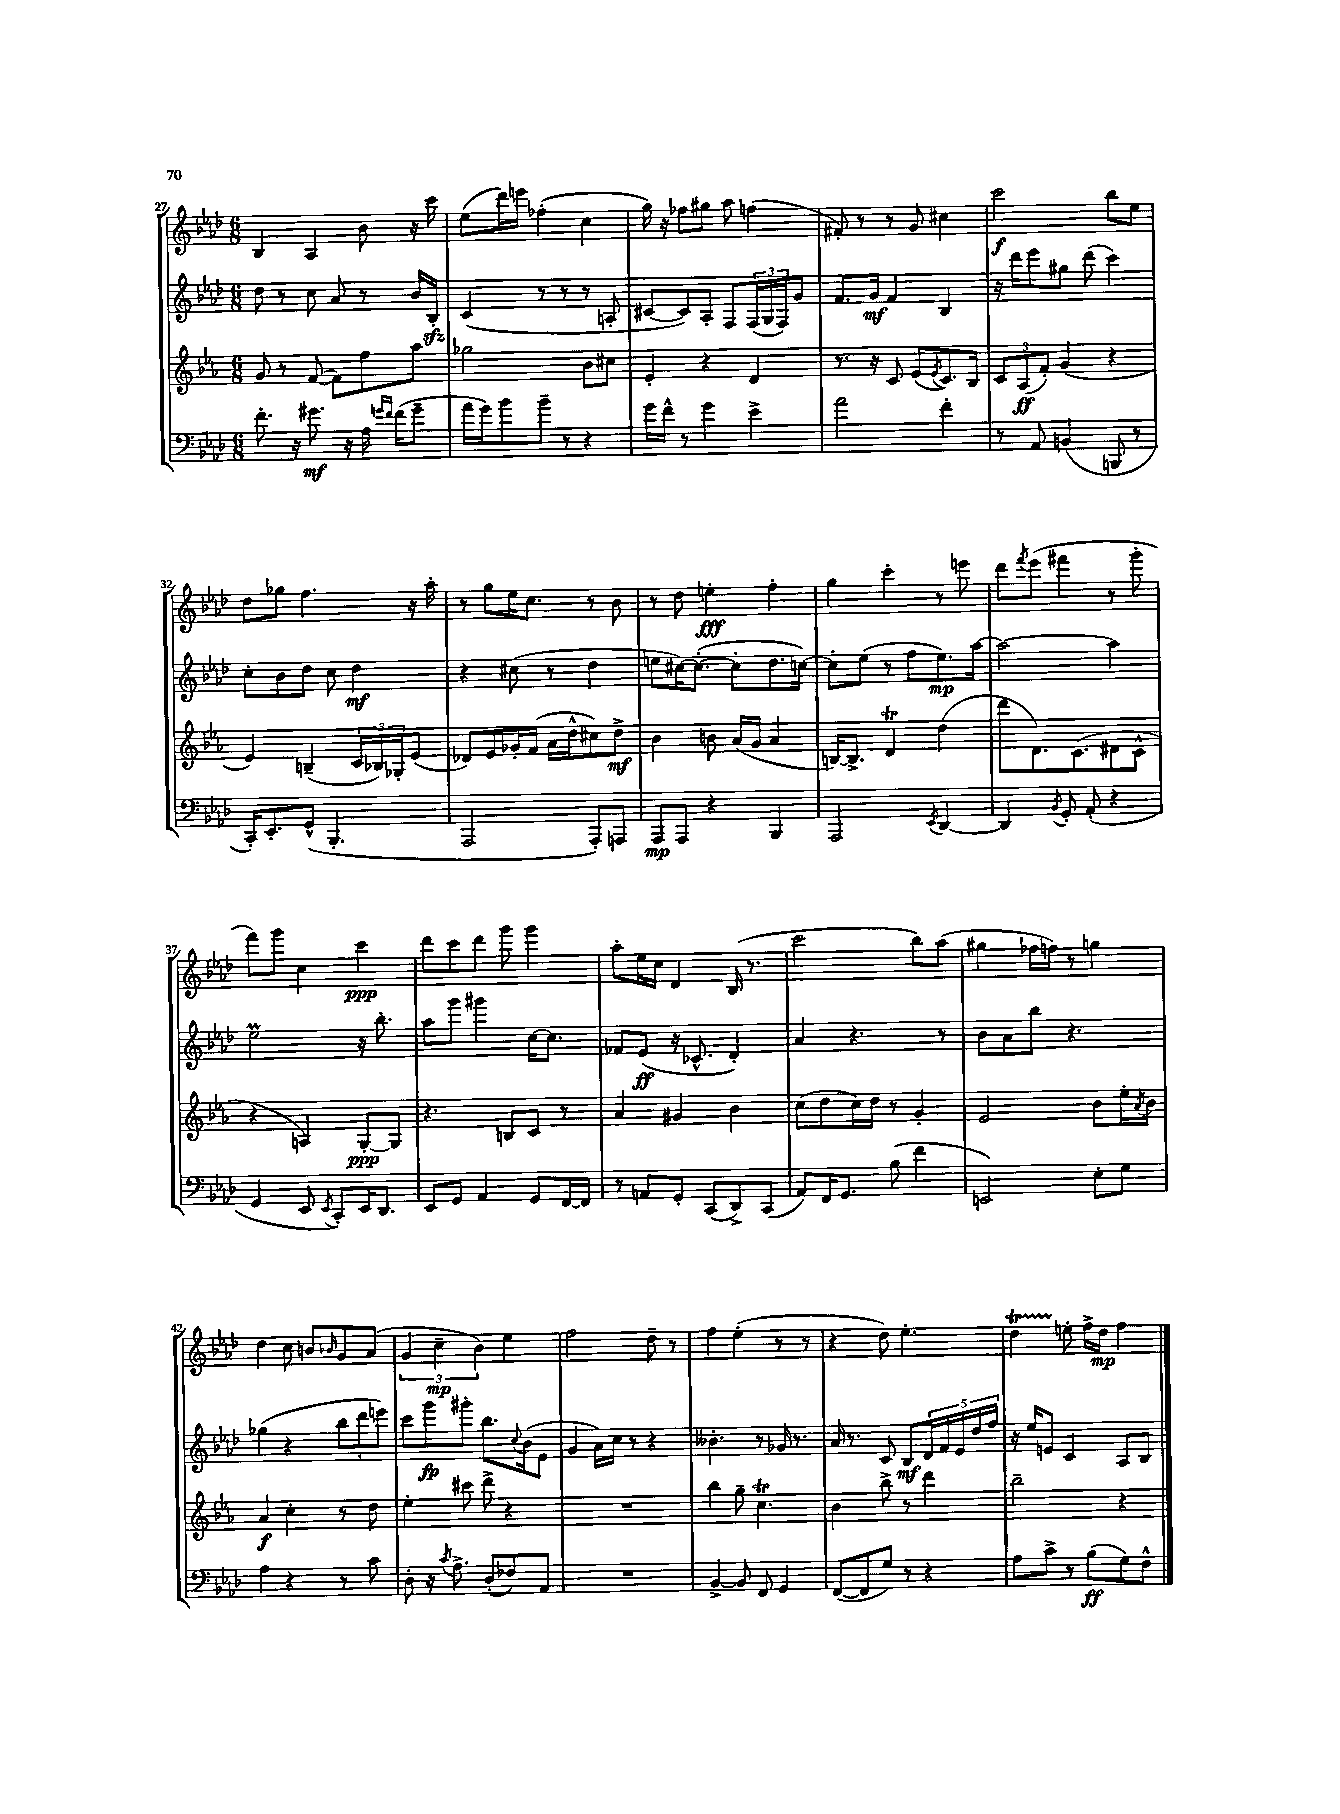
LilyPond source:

<<
\new StaffGroup <<
\new Staff = "s0" {
    \clef treble \key aes \major \numericTimeSignature \time 6/8
    bes4 aes4 bes'8 r16 c'''16 |
    ees''8( des'''16) e'''16 fes''4-.( c''4 |
    g''16) r16 fes''8 gis''8 aes''8 f''4( |
    fis'8-.) r8 r8 g'8 cis''4 |
    c'''2\f bes''8 ees''8 |
    des''8 ges''8 f''4. r16 aes''16-. |
    r8 g''8 ees''16 c''8. r8 bes'8 |
    r8 des''8 e''4-.\fff f''4-. |
    g''4 c'''4-. r8 e'''8 |
    des'''8 \acciaccatura { f'''8 } ees'''8( fis'''4 r8 g'''8-. |
    f'''8) g'''8 c''4 c'''4\ppp |
    des'''8 c'''8 des'''8 g'''8 g'''4 |
    aes''8-. ees''16 c''16 des'4 bes16( r8. |
    c'''2 bes''8) aes''8( |
    gis''4 fes''16 f''16) r8 g''4 |
    des''4 c''8 b'8 \grace { bes'16 } g'8 aes'8( |
    \tuplet 3/2 { g'4 c''4--\mp bes'4) } ees''4 |
    f''2 des''8-- r8 |
    f''4 ees''4-.( r8 r8 |
    r4 des''8) ees''4.-. |
    des''4\startTrillSpan e''8-.\stopTrillSpan f''16-> des''16\mp f''4 \bar "|." |
}
\new Staff = "s1" {
    \clef treble \key aes \major \numericTimeSignature \time 6/8
    des''8 r8 c''8 aes'8 r8 bes'16 bes16-.\sfz |
    c'4( r8 r8 r8 a8-. |
    cis'8~ cis'8) aes8-. f8 \tuplet 3/2 { f16( g16 f16) } g'8 |
    f'8. g'16\mf f'4 bes4 |
    r16 des'''16 ees'''8 gis''8 des'''8( c'''4) |
    c''8-. bes'8 des''8 c''8 des''4\mf |
    r4 cis''8( r8 des''4 |
    e''8 cis''16~) cis''8.~-.( cis''8-. des''8. c''16~) |
    c''8-. ees''8( r8 f''8 ees''8.\mp) aes''16~ |
    aes''2~ aes''4 |
    ees''2\prall r16 bes''8.-. |
    aes''8 g'''8 gis'''4 c''16~ c''8. |
    fes'8 ees'8\ff( r16 ces'8.-^ des'4-.) |
    aes'4 r4. r8 |
    bes'8 aes'8 bes''8 r4. |
    ges''4( r4 \tuplet 3/2 { bes''8 des'''8 e'''8) } |
    c'''8 g'''8\fp gis'''8-. bes''8. \appoggiatura { c''8 } bes'16( ees'8 |
    g'4 aes'16) c''16 r8 r4 |
    beses'4.-. r8 ges'16 r8. |
    aes'16 r8. c'8 bes8\mf \tuplet 5/4 { des'16 f'16 ees'16 des''16 f''16 } |
    r16 ees''16 e'8 c'4 aes8 bes8 \bar "|." |
}
\new Staff = "s2" {
    \clef treble \key ees \major \numericTimeSignature \time 6/8
    g'8 r8 f'8~( f'8) f''8 aes''8 |
    ges''2 bes'8 cis''8 |
    ees'4-. r4 d'4 |
    r8. r16 c'8 ees'8( \acciaccatura { ees'8 } c'8.) bes16 |
    \tuplet 3/2 { c'8 aes8\ff( f'8-.) } g'4( r4 |
    ees'4) b4--( \tuplet 3/2 { c'16 bes16) ges16-. } ees'8( |
    des'8) ees'8 ges'16-. f'16( aes'16 d''16-^ cis''8) d''8->\mf |
    bes'4 b'8 aes'16( g'16 aes'4 |
    b16~) b8.-> d'4\trill d''4( |
    d'''8 d'8.) c'8.( dis'8 c'8-^ |
    r4 a4) g8~-.\ppp g8 |
    r4. b8 c'8 r8 |
    aes'4 gis'4 bes'4 |
    c''8( d''8 c''16) d''16 r8 g'4-. |
    ees'2 bes'8 ees''16-. \acciaccatura { aes'8 } bes'16 |
    aes'4\f c''4-. r8 d''8 |
    ees''4-. cis'''8 d'''8-> r4 |
    R2. |
    bes''4 g''8-- c''4.\trill |
    bes'4 bes''8-> r8 d'''4 |
    bes''2-- r4 \bar "|." |
}
\new Staff = "s3" {
    \clef bass \key aes \major \numericTimeSignature \time 6/8
    f'8.-. r16 gis'8.\mf r16 aes16 \grace { g'16 f'16 } f'16( g'8-- |
    aes'16 g'16) bes'8 bes'8-- r8 r4 |
    g'16 f'16-^ r8 g'4 ees'4-> |
    aes'2 f'4-. |
    r8 aes,8 b,4( b,,8 r8 |
    c,16-.) ees,8.-. g,8-^( bes,,4.-. |
    aes,,2 aes,,8-.) a,,8 |
    aes,,8\mp aes,,8 r4 bes,,4 |
    aes,,2 \acciaccatura { ees,8 } des,4~ |
    des,4 \acciaccatura { bes,8 } g,8-. aes,8-.( r4 |
    g,4 ees,8 \acciaccatura { ees,8 } c,8-.) ees,16 des,8. |
    ees,8 g,8 aes,4 g,8 f,16~ f,16 |
    r8 a,8 g,8-. c,8( des,8->) c,8( |
    aes,8) f,16 g,8. bes8( f'4 |
    e,2) ees8-. g8 |
    aes4 r4 r8 c'8 |
    des8-. r16 \acciaccatura { c'8 } aes8.-> des8-.( fes8) aes,8 |
    R2. |
    bes,4~-> bes,8 f,8 g,4 |
    f,8~( f,8 g8) r8 r4 |
    aes8 c'8-> r8 bes8\ff( g8) f8-^ \bar "|." |
}
>>
>>
\layout { \context { \Score currentBarNumber = #27 } }
